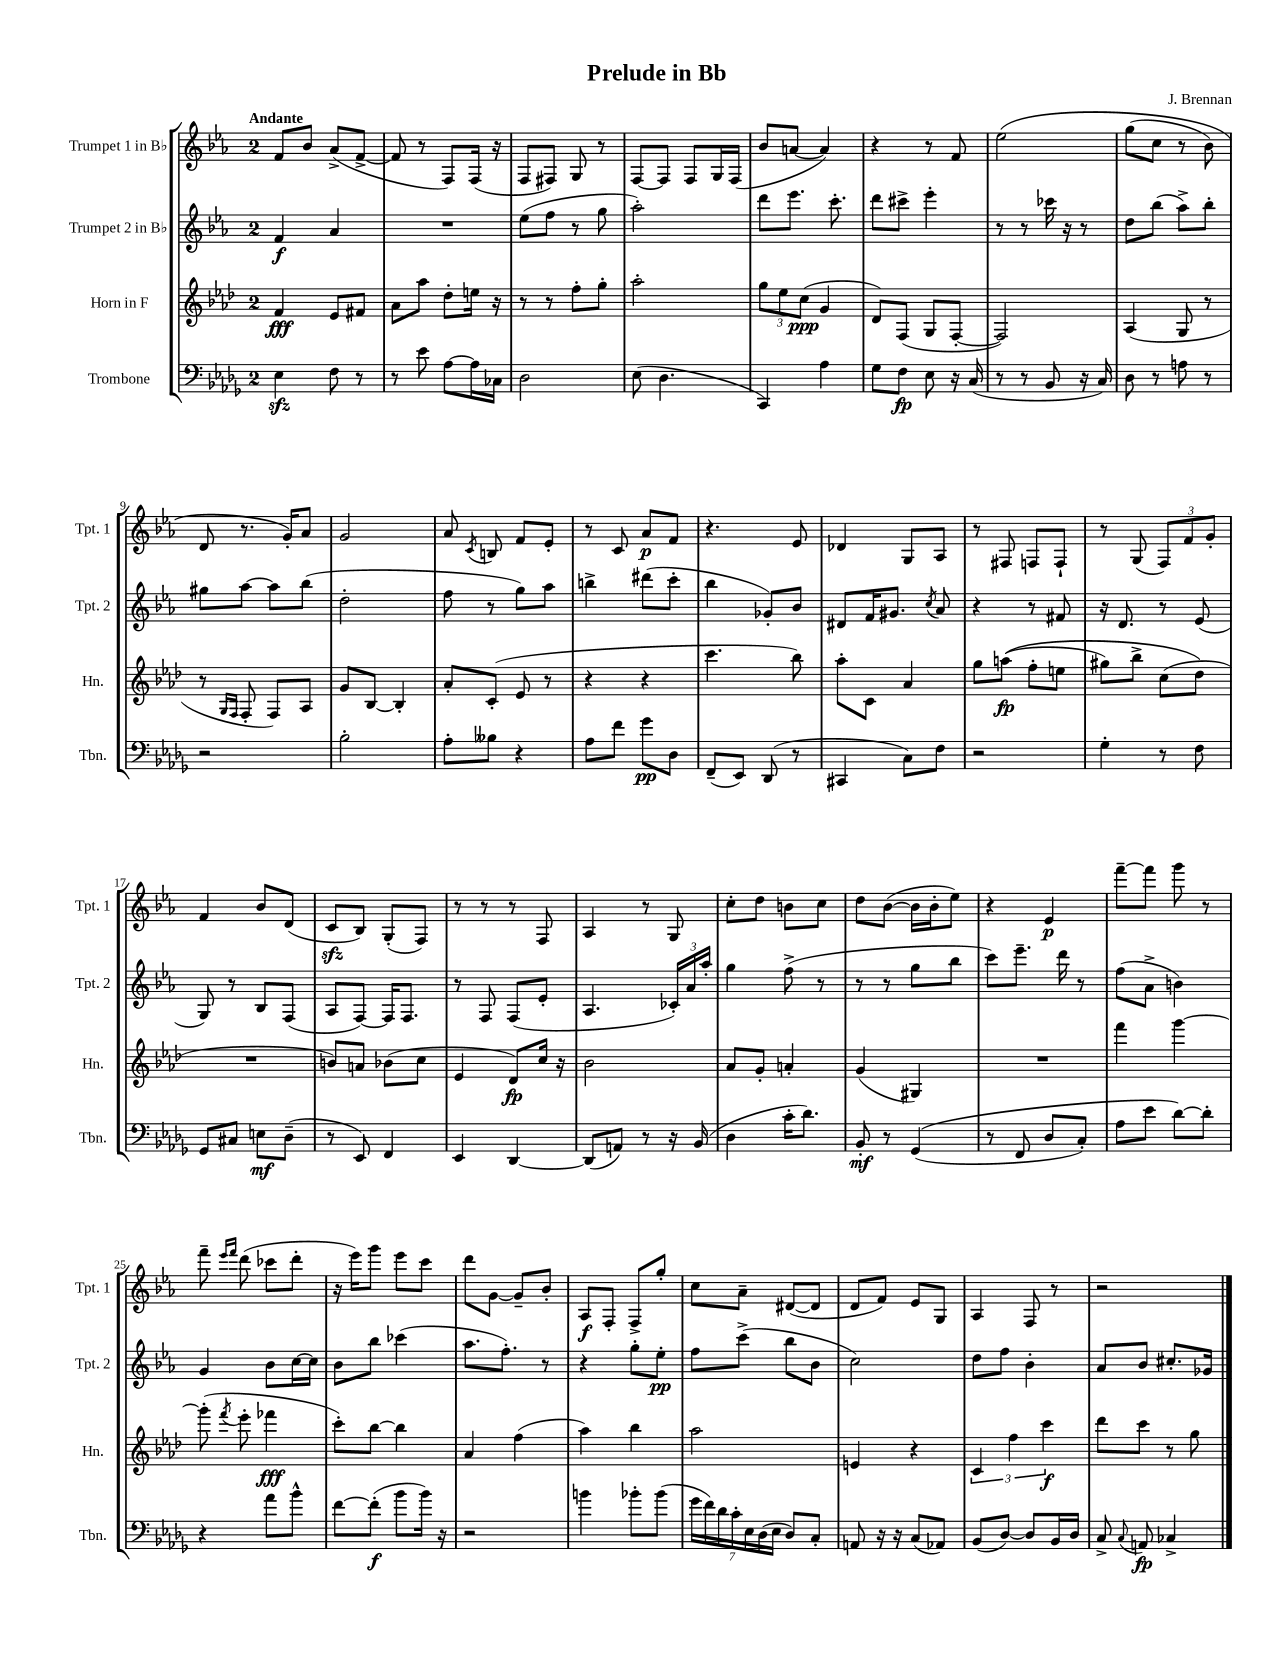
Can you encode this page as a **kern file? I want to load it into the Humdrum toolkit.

**kern	**kern	**kern	**kern
*staff4	*staff3	*staff2	*staff1
*clefF4	*clefG2	*clefG2	*clefG2
*k[b-e-a-d-g-]	*k[b-e-a-d-]	*k[b-e-a-]	*k[b-e-a-]
*M2/4	*M2/4	*M2/4	*M2/4
4E-\	4f/	4f/	8f/L
.	.	.	8b-/J
8F\	8e-/L	4a-/	(8a-^/L
8r	8f#/J	.	[8f^/J
=	=	=	=
8r	8a-\L	2r	8f/]
8e-\	8aa-\J	.	8r
[8A-\L	8dd-'\L	.	8F/L)
16A-\]L	16ee\Jk	.	(16F/Jk
16C-\JJ	16r	.	16r
=	=	=	=
2D-\	8r	(8ee-\L	8F/L
.	8r	8ff\J	8F#/J)
.	8ff'\L	8r	8G/
.	8gg'\J	8gg\	8r
=	=	=	=
(8E-\	2aa-'\	2aa-'\)	[8F/L
4.D-\	.	.	8F/]J
.	.	.	8F/L
.	.	.	16G/L
.	.	.	(16F/JJ
=	=	=	=
4CC/)	12gg\L	8ddd\L	8b-/L
.	12ee-\	.	.
.	.	8.eee-\J	[8a/J
.	(12cc\J	.	.
4A-\	4g/	.	4a/])
.	.	8.ccc'\	.
=	=	=	=
8G-\L	8d-/L)	8ddd\L	4r
8F\J	(8F/J	8ccc#^\J	.
8E-\	8G/L	4eee-'\	8r
16r	[8F'/J	.	8f/
(16C/	.	.	.
=	=	=	=
8r	2F/])	8r	&(2ee-\
8r	.	8r	.
8BB-/	.	16ccc-\	.
.	.	16r	.
16r	.	8r	.
16C/)	.	.	.
=	=	=	=
8D-\	(4A-/	8dd\L	(8gg\L
8r	.	(8bb-\J	8cc\J
8A\	8G/	8aa-^\L)	8r
8r	8r	8bb-'\J	8b-\)
=	=	=	=
2r	8r	8gg#\L	8d/
.	16qqG/LL	.	.
.	16qqF/JJ	.	.
.	8F'/	[8aa-\J	8.r
.	8F/L)	8aa-\]L	.
.	.	.	16g'/LK&)
.	8A-/J	(8bb-\J	8a-/J
=	=	=	=
2B-'\	8g/L	2dd'\	2g/
.	[8B-/J	.	.
.	4B-'/]	.	.
=	=	=	=
8A-'\L	8a-'/L	8ff\	8a-/
.	.	.	8qc/
8B--\J	(8c'/J	8r	8B/
4r	8e-/	8gg\L)	8f/L
.	8r	8aa-\J	8e-'/J
=	=	=	=
8A-\L	4r	4bb^\	8r
8f\J	.	.	8c/
8g-\L	4r	(8ddd#\L	8a-/L
8D-\J	.	8ccc'\J	8f/J
=	=	=	=
(8FF~/L	4.ccc\	4bb-\	4.r
8EE-/J)	.	.	.
(8DD-/	.	8g-'/L)	.
8r	8bb-\)	8b-/J	8e-/
=	=	=	=
4CC#/	8aa-'\L	8d#/L	4d-/
.	8c\J	16f/K	.
.	.	8.g#/J	.
8C\L)	4a-/	.	8G/L
.	.	8qcc/	.
8F\J	.	8a-/	8A-/J
=	=	=	=
2r	8gg\L	4r	8r
.	&((8aa\J	.	8F#/
.	8ff'\L	8r	8F/L
.	8ee\J	8f#/	8F`/J
=	=	=	=
4G-'\	8gg#\L)	16r	8r
.	.	8.d/	.
.	8bb-^\J	.	(8G/
8r	(8cc\L	8r	12F/L)
.	.	.	12f/
8F\	8dd-\J&)	(8e-/	.
.	.	.	12g'/J
=	=	=	=
8GG-/L	2r	8G/)	4f/
8C#/J	.	8r	.
8E\L	.	8B-/L	8b-/L
(8D-~\J	.	(8F/J	(8d/J
=	=	=	=
8r	8b/L)	8A-/L	8c/L
8EE-/)	8a/J	[8F/J)	8B-/J)
4FF/	(8b-\L	16F/]LK	(8G'/L
.	.	8.F/J	.
.	8cc\J	.	8F/J)
=	=	=	=
4EE-/	4e-/	8r	8r
.	.	8F/	8r
[4DD-/	8d-/L)	(8F/L	8r
.	16cc/Jk	8e-'/J	8F/
.	16r	.	.
=	=	=	=
(8DD-/]L	2b-\	4.A-/	4A-/
8AA/J)	.	.	.
8r	.	.	8r
16r	.	24c-'/LL)	8G/
.	.	24a-/	.
(16BB-/	.	.	.
.	.	24aa-'/JJ	.
=	=	=	=
4D-\	8a-/L	4gg\	8cc'\L
.	8g'/J	.	8dd\J
16c'\LK	4a'/	(8ff^\	8b\L
8.d-\J)	.	.	.
.	.	8r	8cc\J
=	=	=	=
8BB-'/	(4g/	8r	8dd\L
8r	.	8r	([8b-\J
&((4GG-/	4G#/)	8gg\L	16b-\]LL
.	.	.	16b-'\J
.	.	8bb-\J	8ee-\J)
=	=	=	=
8r	2r	8ccc\L)	4r
8FF/	.	8.eee-~\J	.
8D-/L	.	.	4e-/
.	.	16ddd\	.
8C'/J)	.	8r	.
=	=	=	=
8A-\L	4fff\	(8ff\L	[8fff~\L
8e-\J	.	8a-^\J	8fff\]J
[8d-\L&)	[4ggg\	4b\)	8ggg\
8d-'\]J	.	.	8r
=	=	=	=
4r	(8ggg'\]	4g/	8fff~\
.	.	.	16qqeee-/LL
.	8qfff/	.	16qqfff/JJ
.	8eee-'\	.	(8ddd\
8a-\L	4fff-\	8b-\L	8ccc-\L
8b-^^\J	.	[16cc\L	8ddd'\J
.	.	16cc\]JJ	.
=	=	=	=
[8f\L	8ccc'\L)	8b-\L	16r
.	.	.	16eee-\LK)
(8f'\]J	[8bb-\J	8bb-\J	8ggg\J
8b-\L	4bb-\]	(4ccc-\	8eee-\L
16b-\Jk)	.	.	8ccc\J
16r	.	.	.
=	=	=	=
2r	4a-/	8.aa-\L	8ddd\L
.	.	.	[8g\J
.	.	8.ff'\J)	.
.	(4ff\	.	8g~/]L
.	.	8r	8b-'/J
=	=	=	=
4b\	4aa-\)	4r	8A-/L
.	.	.	8F'/J
8b-'\L	4bb-\	8gg'\L	8F^/L
(8b-\J	.	8ee-'\J	8gg'/J
=	=	=	=
28g-\LL	2aa-\	8ff\L	8cc\L
28f\)	.	.	.
28d-\	.	.	.
28c'\	.	.	.
.	.	(8ccc^\J	8a-~\J
28E-\	.	.	.
(28D-\	.	.	.
28E-\JJ	.	.	.
8D-/L)	.	8bb-\L	([8d#/L
8C'/J	.	8b-\J	8d#/]J
=	=	=	=
8AA/	4e/	2cc\)	8d/L
16r	.	.	8f/J)
16r	.	.	.
(8C/L	4r	.	8e-/L
8AA-/J)	.	.	8G/J
=	=	=	=
(8BB-/L	6c/	8dd\L	4A-/
[8D-/J)	.	8ff\J	.
.	6ff\	.	.
8D-/]L	.	4b-'\	8F/
.	6ccc\	.	.
16BB-/L	.	.	8r
16D-/JJ	.	.	.
=	=	=	=
8C^/	8ddd-\L	8a-/L	2r
8qqC/	.	.	.
8AA/	8ccc\J	8b-/J	.
4C-^/	8r	8.cc#'/L	.
.	8gg\	.	.
.	.	16g-/Jk	.
==	==	==	==
*-	*-	*-	*-
